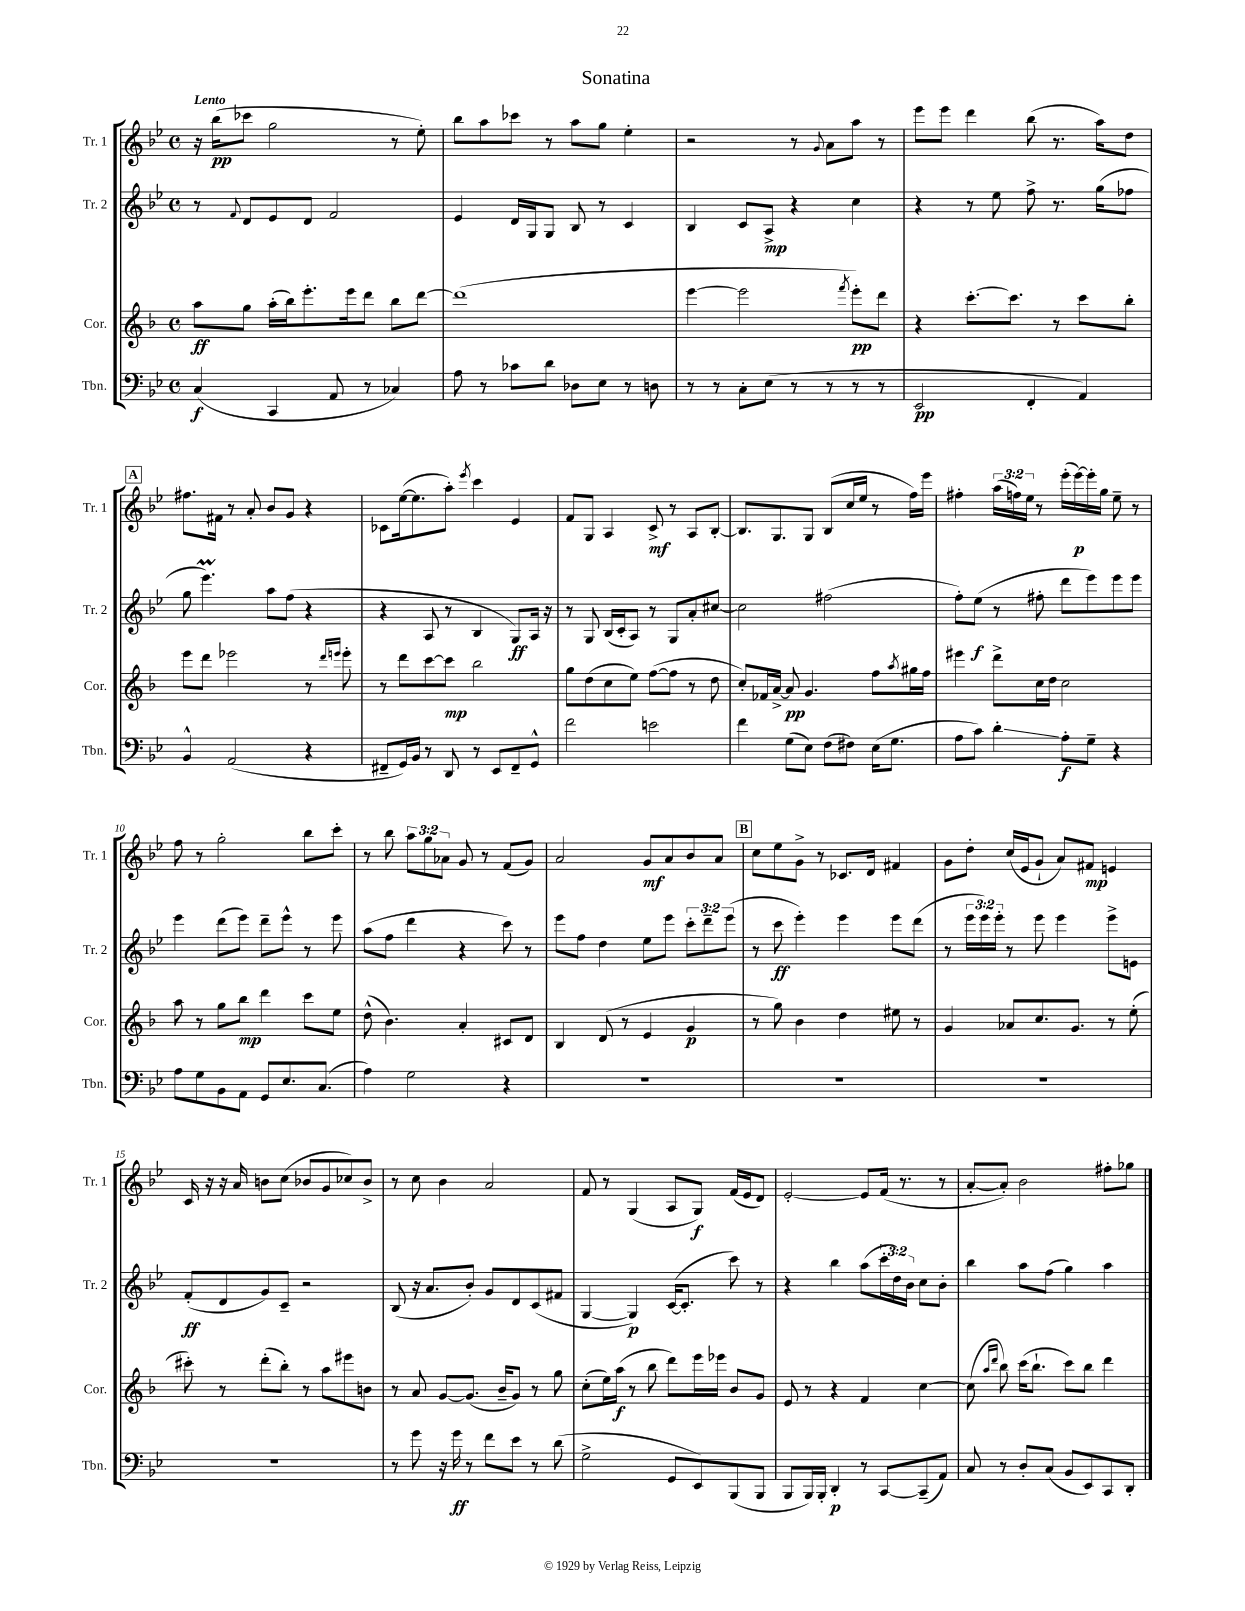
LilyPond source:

\header { title = "Sonatina" }
<<
\new StaffGroup <<
\new Staff = "s0" \with { instrumentName = "Tr. 1" shortInstrumentName = "Tr. 1" } {
    \clef treble \key bes \major \defaultTimeSignature \time 4/4 \override Staff.TupletNumber.text = #tuplet-number::calc-fraction-text \tempo "Lento"
    r16 bes''16\pp( ces'''8 g''2 r8 ees''8-.) |
    bes''8 a''8 ces'''8 r8 a''8 g''8 ees''4-. |
    r2 r8 \appoggiatura { g'8 } a'8 a''8 r8 |
    ees'''8 ees'''8 d'''4 bes''8( r8. a''16) d''8 |
    \mark \markup { \box "A" } fis''8. fis'16 r8 a'8-. bes'8 g'8 r4 |
    ces'8 ees''16~( ees''8. a''8-.) \acciaccatura { ees'''8 } c'''4 ees'4 |
    f'8 g8 a4 c'8->\mf r8 a8 bes8~-. |
    bes8. g8. g8 bes8( c''16 ees''16 r8 f''16) ees'''16 |
    fis''4-. \tuplet 3/2 { a''16( f''16) ees''16 } r8 ees'''16-.( ees'''16~\p) ees'''16-. g''16 ees''8-- r8 |
    f''8 r8 g''2-. bes''8 c'''8-. |
    r8 bes''8 \tuplet 3/2 { a''8 g''8 aes'8 } g'8 r8 f'8( g'8) |
    a'2 g'8\mf a'8 bes'8 a'8 |
    \mark \markup { \box "B" } c''8 ees''8 g'8-> r8 ces'8. d'16 fis'4 |
    g'8 d''8-. c''16( ees'16 g'8-! a'8) fis'8\mp e'4 |
    c'16 r16 r16 a'16 b'8 c''8( bes'8 g'8 ces''8) bes'8-> |
    r8 c''8 bes'4 a'2 |
    f'8 r8 g4( a8 g8\f) f'16( ees'16 d'8) |
    ees'2~-. ees'8 f'16( r8. r8 |
    a'8~-. a'8-.) bes'2 fis''8-. ges''8 \bar "|." |
}
\new Staff = "s1" \with { instrumentName = "Tr. 2" shortInstrumentName = "Tr. 2" } {
    \clef treble \key bes \major \defaultTimeSignature \time 4/4 \override Staff.TupletNumber.text = #tuplet-number::calc-fraction-text
    r8 \appoggiatura { f'8 } d'8 ees'8 d'8 f'2 |
    ees'4 d'16 g16 g8 bes8 r8 c'4 |
    bes4 c'8 a8->\mp r4 c''4 |
    r4 r8 ees''8 f''8-> r8. g''16( fes''8 |
    \mark \markup { \box "A" } g''8 ees'''4.\prall) a''8 f''8( r4 |
    r4 a8 r8 bes4 g8\ff) a16 r16 |
    r8 g8 bes16( c'16-. a8) r8 g8 a'8-. cis''8~ |
    cis''2 fis''2( |
    f''8-.) ees''8\f( r8 fis''8-. d'''8 ees'''8) ees'''8 ees'''8 |
    ees'''4 d'''8( ees'''8) d'''8-- ees'''8-^ r8 ees'''8 |
    a''8( f''8 d'''4 r4 c'''8) r8 |
    ees'''8 f''8 d''4 ees''8 ees'''8 \tuplet 3/2 { c'''8-. d'''8-- ees'''8( } |
    \mark \markup { \box "B" } r8 c'''8\ff ees'''4-.) ees'''4 ees'''8 d'''8( |
    r8 \tuplet 3/2 { ees'''16 ees'''16) ees'''16-. } r8 ees'''8 ees'''4 ees'''8-> e'8 |
    f'8-.\ff( d'8 g'8) c'8-- r2 |
    bes8( r16 a'8. bes'8-.) g'8 d'8 c'8( fis'8 |
    g4~ g4\p) c'16~( c'8.-. c'''8) r8 |
    r4 bes''4 a''8( \tuplet 3/2 { c'''16-. d''16) bes'16 } c''8 bes'8-. |
    bes''4 a''8 f''8( g''4) a''4 \bar "|." |
}
\new Staff = "s2" \with { instrumentName = "Cor." shortInstrumentName = "Cor." } {
    \clef treble \key f \major \defaultTimeSignature \time 4/4
    a''8\ff g''8 a''16-.( bes''16) e'''8.-. e'''16 d'''8 bes''8 d'''8~ |
    d'''1( |
    e'''4~ e'''2 \acciaccatura { f'''8 } e'''8-.\pp) d'''8 |
    r4 c'''8.~-. c'''8. r8 c'''8 bes''8-. |
    \mark \markup { \box "A" } e'''8 d'''8 ees'''2 r8 \grace { d'''16 e'''16 } e'''8-. |
    r8 d'''8 c'''8~ c'''8\mp bes''2 |
    g''8 d''8( c''8 e''8) f''8~( f''8 r8 d''8 |
    c''8-.) fes'16 a'16~-> a'8\pp g'4. f''8 \acciaccatura { a''8 } gis''16 f''16 |
    eis'''4 d'''8-> c''16 d''16 c''2 |
    a''8 r8 g''8 bes''8\mp d'''4 c'''8 e''8 |
    d''8-^( bes'4.) a'4-. cis'8 d'8 |
    bes4 d'8( r8 e'4 g'4\p |
    \mark \markup { \box "B" } r8 g''8) bes'4 d''4 eis''8 r8 |
    g'4 aes'8 c''8. g'8. r8 e''8-.( |
    cis'''8-.) r8 d'''8-.( bes''8-.) r8 a''8 eis'''8 b'8 |
    r8 a'8 g'8~ g'8.( bes'16-- g'8) r8 g''8 |
    c''8-.( e''16) a''16\f( r8 bes''8 d'''8) e'''16 ees'''16 bes'8 g'8 |
    e'8 r8 r4 f'4 c''4~ |
    c''8( \grace { a''16 d'''16 } bes''8) c'''16( bes''8.-! c'''8) bes''8 d'''4 \bar "|." |
}
\new Staff = "s3" \with { instrumentName = "Tbn." shortInstrumentName = "Tbn." } {
    \clef bass \key bes \major \defaultTimeSignature \time 4/4
    c4\f( c,4 a,8 r8 ces4) |
    a8 r8 ces'8 d'8 des8 ees8 r8 d8 |
    r8 r8 c8-. ees8( r8 r8 r8 r8 |
    ees,2\pp f,4-. a,4) |
    \mark \markup { \box "A" } bes,4-^ a,2( r4 |
    fis,8-- g,16) bes,16 r8 d,8 r8 ees,8 fis,8-- g,8-^ |
    f'2 e'2 |
    f'4 g8( ees8) f8( fis8) ees16( g8. |
    a8 c'8) d'4-.\glissando a8-.\f g8-- r4 |
    a8 g8 bes,8 a,8 g,8 ees8. c8.( |
    a4) g2 r4 |
    R1 |
    \mark \markup { \box "B" } R1 |
    R1 |
    R1 |
    r8 g'8 r16 g'16\ff r8 f'8 ees'8 r8 d'8( |
    g2-> g,8 ees,8) bes,,8( bes,,8 |
    bes,,8 bes,,16) bes,,16-. d,4-.\p r8 c,8~ c,8--( a,8) |
    c8 r8 d8-. c8( bes,8 ees,8) c,8 d,8-. \bar "|." |
}
>>
>>
